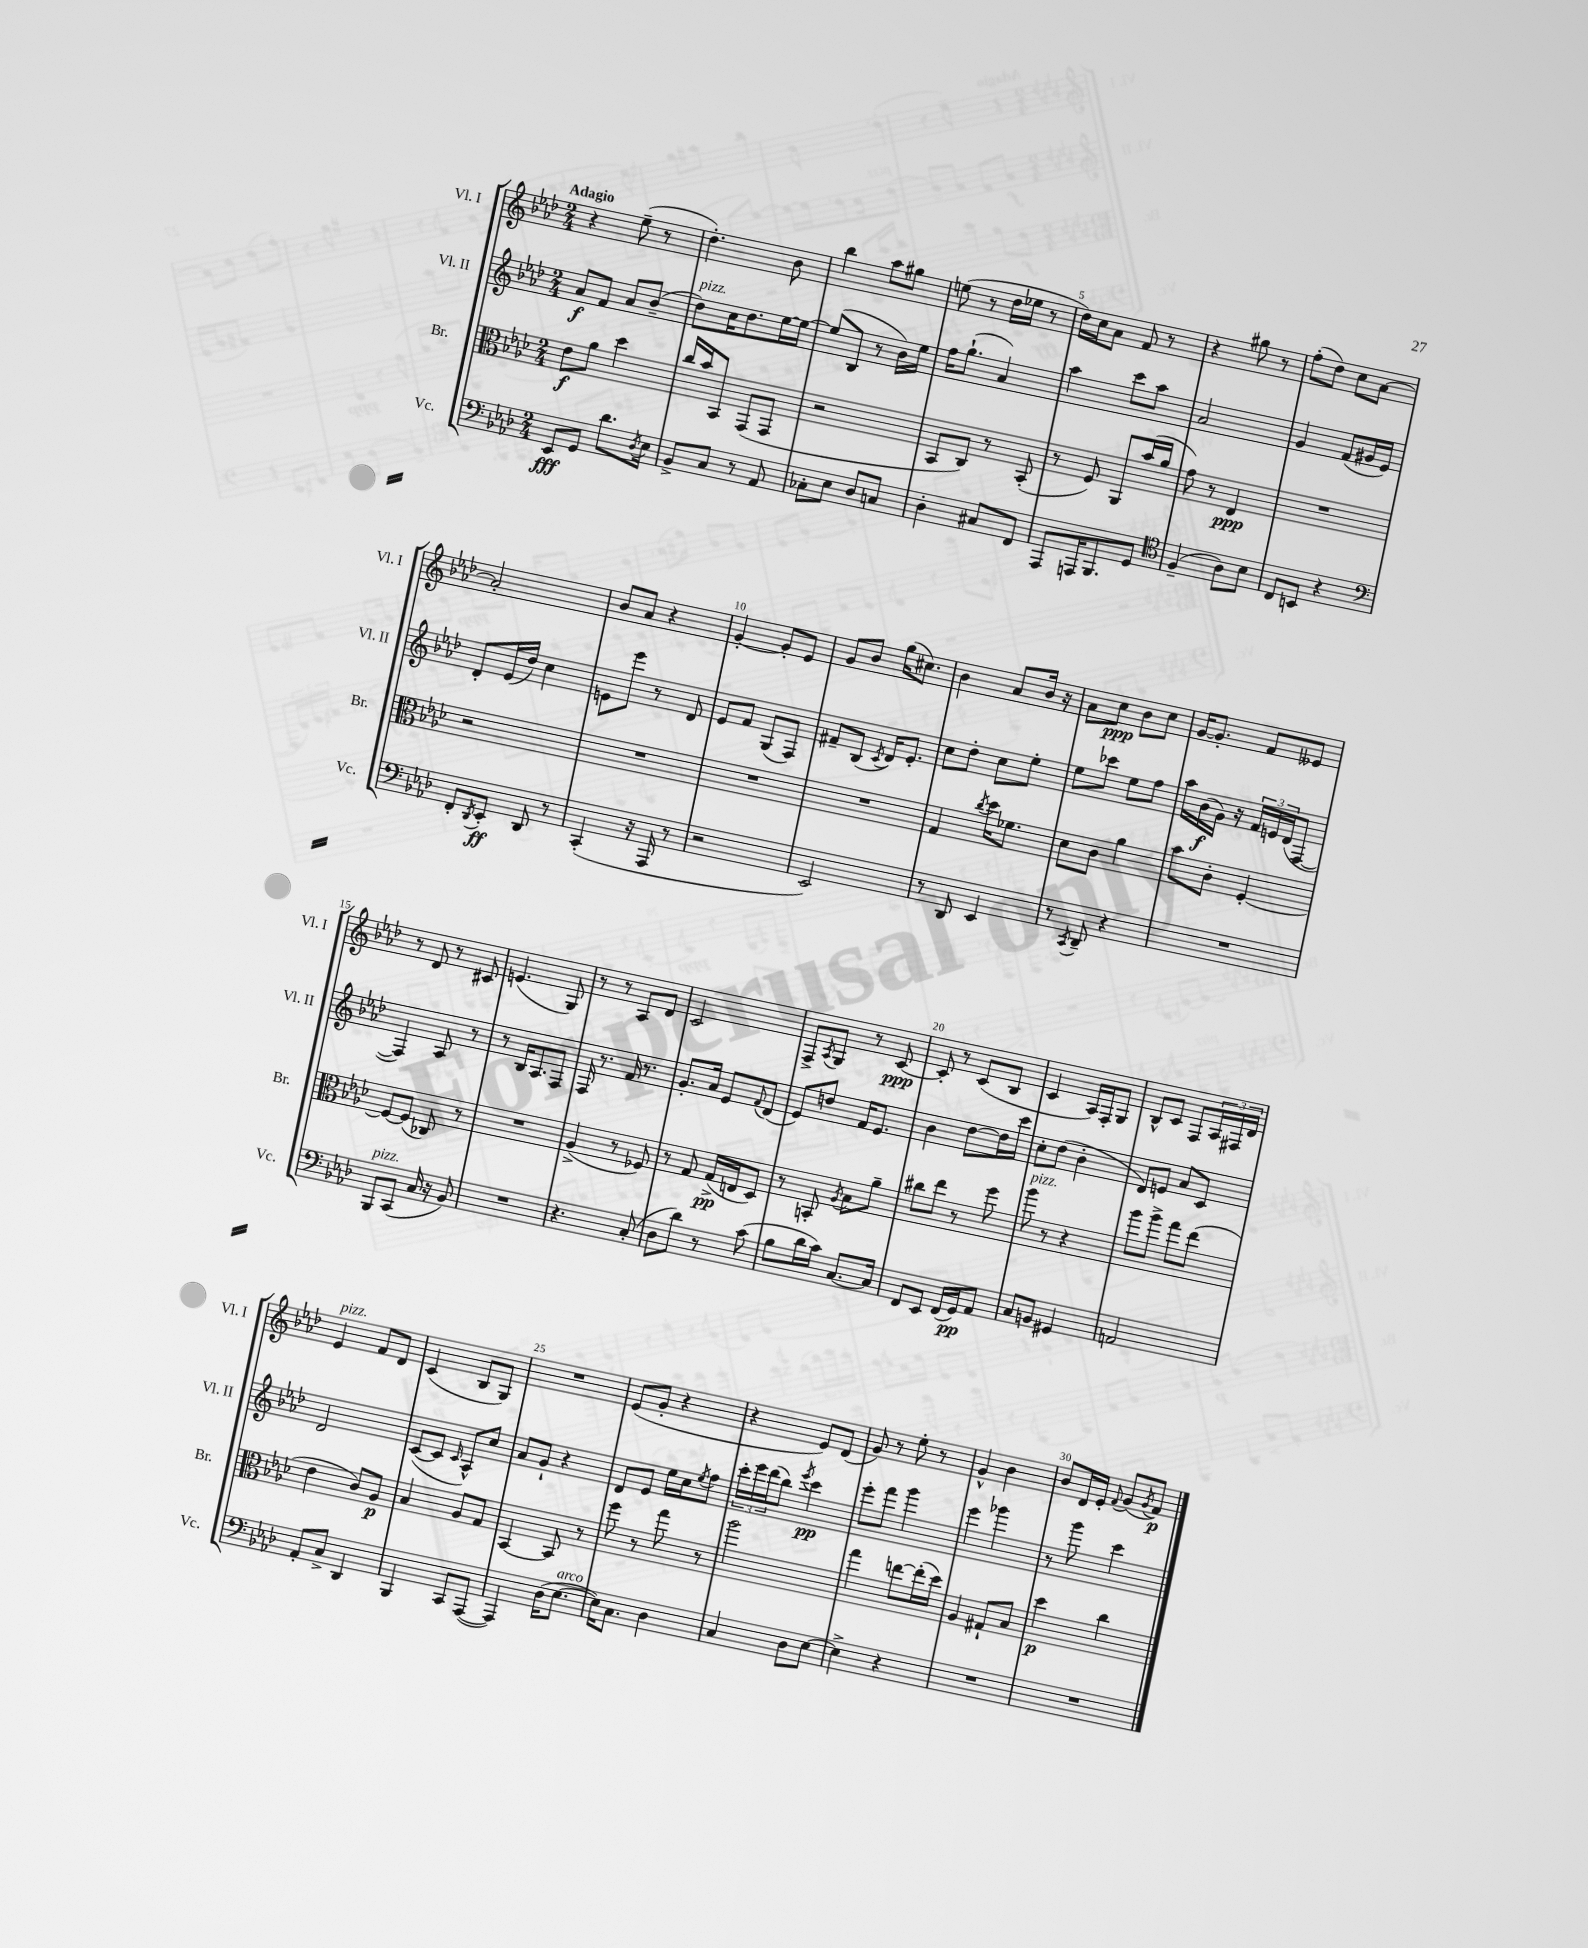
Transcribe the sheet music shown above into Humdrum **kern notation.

**kern	**kern	**kern	**kern
*staff4	*staff3	*staff2	*staff1
*clefF4	*clefC3	*clefG2	*clefG2
*k[b-e-a-d-]	*k[b-e-a-d-]	*k[b-e-a-d-]	*k[b-e-a-d-]
*M2/4	*M2/4	*M2/4	*M2/4
8EE-/L	8e-\L	8a-/L	4r
8GG/J	8a-\J	8f/J	.
8.d-\L	4dd-\	8a-/L	(8ee-~\
.	.	(8b-~/J	8r
8qD-/	.	.	.
16E-\Jk	.	.	.
=	=	=	=
8BB-^/L	16cc/LL	8dd-\L)	4.dd-'\)
.	16b-/J	.	.
8C/J	8BB-/J	16cc\K	.
.	.	8.dd-\	.
8r	(8GG/L	.	.
8AA-/	8GG/J	[16ee-\L	8b-\
.	.	16ee-\_JJ	.
=	=	=	=
8C-'\L	2r	(8ee-/]L	4bb-\
8E-\J	.	8B-/J	.
8D-/L	.	8r	8aa-\L
8C/J	.	16b-\LL)	8gg#\J
.	.	16ee-\JJ	.
=	=	=	=
4D-'\	8BB-/L	16ff\LK	(8ee\
.	.	(8.gg`\J	.
.	8C/J)	.	8r
8C#/L	8r	4a-/)	16dd-\LL
.	.	.	16ee-\JJ
8FF/J	(8BB-'/	.	8r
=	=	=	=
8AAA-/L	8r	4aa-\	16dd-\LL)
.	.	.	16cc\J
16AAA/K	8F/)	.	8a-\J
8.BBB-/	.	.	.
.	8AA-/L	8ccc\L	8f/
8GG/J	(16b-/L	8aa-\J	8r
.	16a-/JJ	.	.
=	=	=	=
*clefC4	*	*	*
(4F~/	8g\)	2a-/	4r
.	8r	.	.
8A-\L)	4E-/	.	8gg#\
8B-\J	.	.	8r
=	=	=	=
8C/L	2r	4g/	(8ff'\L
8BB/J	.	.	8dd-\J)
4r	.	(8f/L	8cc\L
.	.	16g#/L	[8a-\J
.	.	16e-/JJ)	.
=	=	=	=
*clefF4	*	*	*
8FF'/L	2r	8d-'/L	2a-'/]
8qDD-/	.	.	.
8EE-'/J	.	(16e-/L	.
.	.	16dd-/JJ)	.
8DD-/	.	4cc\	.
8r	.	.	.
=	=	=	=
(4CC'/	2r	8e\L	8b-/L
.	.	8eee-\J	8a-/J
16r	.	8r	4r
16AAA-/	.	.	.
8r	.	8d-/	.
=	=	=	=
2r	2r	8e-/L	[4g'/
.	.	8f/J	.
.	.	(8G/L	8g'/]L
.	.	8F/J)	8e-/J
=	=	=	=
2EE-/)	2r	8f#~/L	8g/L
.	.	(8B-/J	8b-/J
.	.	8qc/	.
.	.	16d-/LK)	(16gg\LK
.	.	8.e-'/J	8.cc#\J)
=	=	=	=
8r	4G/	8cc\L	4b-\
8DD-/	.	8dd-'\J	.
.	8qcc/	.	.
4EE-/	16dd-\LK	8cc\L	8a-/L
.	8.f-\J	.	.
.	.	8ee-'\J	16b-/Jk
.	.	.	16r
=	=	=	=
8r	8d-\L	8ee-\L	8a-\L
8qCC/	.	.	.
8DD-~/	8c\J	8ccc-\J	8cc\J
4r	4a-\	8ee-\L	8b-\L
.	.	8ff\J	8cc\J
=	=	=	=
2r	8b-\L	16aa-\LL	[16g/LK
.	.	(16b-\	8.g'/]J
.	8c'\J	16g\JJ)	.
.	.	16r	.
.	[4F'/	24f/LL	8f/L
.	.	24e/	.
.	.	(24d-/J	.
.	.	[8F/J	8e--/J
=	=	=	=
8BBB-/L	8F/_L	4F/])	8r
(8CC/J	(8F/]J	.	8d-/
16C/	8C-/)	8A-/	8r
16r	.	.	.
8BB-/)	8r	8r	8c#/
=	=	=	=
2r	2r	8r	(4.e/
.	.	16B-/LK	.
.	.	8.A-/	.
.	.	8F/J	8G/)
=	=	=	=
4.r	(4A-^/	16F/	8r
.	.	8.r	.
.	.	.	8r
.	8r	16f/	8A-/L
.	.	8.r	.
(8C'/	8F-/)	.	8d-/J
=	=	=	=
8D-\L	8r	8.g'/L	2c/
8d-\J)	8G/	.	.
.	.	16a-/Jk	.
8r	(16G^/LL	8e-/L	.
.	16E/J	.	.
.	.	8qqf/	.
(8c\	8D-/J)	(8d-/J	.
=	=	=	=
8B-\L	8r	8e-/L)	8F^/L
.	.	.	8qA-/
16d-\L	8BB'/	8dd/J	8G/J
16c\JJ)	.	.	.
.	8qA-/	.	.
[8.C/L	8B-\L	16f/LK	8r
.	.	8.e-/J	.
.	8a-~\J	.	[8c/
16C/]Jk	.	.	.
=	=	=	=
8FF/L	8cc#\L	4b-\	8c'/]
8EE-/J	8ee-\J	.	8r
(16FF/LL	8r	[8dd-\L	(8c/L
16GG/J)	.	.	.
8AA-/J	8ff\	16dd-\]L	8B-/J
.	.	16ccc\JJ	.
=	=	=	=
8C/L	8aa-\	8cc'\L	4c/
8BB/J	8r	(8dd-\J	.
4GG#/	4r	4b-'\	16A-/LL)
.	.	.	16F'/J
.	.	.	8G/J
=	=	=	=
2AA/	8aa-\L	8d-/L)	8B-^^/L
.	8aa-^\J	8e/J	8c/J
.	8gg\L	8a-/L	8F/L
.	(8ee-\J	8c/J	24A-/L
.	.	.	24F#/
.	.	.	24d-/JJ
=	=	=	=
8AA-'/L	4e-\	2d-/	4e-/
8C^/J	.	.	.
4DD-/	8c/L)	.	8f/L
.	8A-/J	.	8d-/J
=	=	=	=
4BBB-/	4B-/	([8c/L	(4c/
.	.	8c/]J	.
.	.	16qqc/	.
8CC/L	8A-/L	8A-^^/L)	8B-/L
([8AAA-/J	8G/J	8cc/J	8G/J)
=	=	=	=
4AAA-/])	[4BB-/	8a-/L	2r
.	.	8g`/J	.
(16D-\LK	8BB-/]	4r	.
[8.E-\J	.	.	.
.	8r	.	.
=	=	=	=
16E-\]LK)	8ff\	8d-/L	(8e-/L
8.C\J	.	.	.
.	8r	8e-/J	8g'/J
4D-\	8gg\	16ee-\LL	4r
.	.	16cc\J	.
.	.	8qee-/	.
.	8r	8ff\J	.
=	=	=	=
4C/	2aa-\	24ccc'\LL	4r
.	.	24eee-\	.
.	.	(24ddd-\J	.
.	.	8bb-\J)	.
.	.	8qeee-/	.
8D-\L	.	4ccc\	8e-/L)
[8E-\J	.	.	(8d-/J
=	=	=	=
4E-^\]	4gg\	8eee-'\L	8g/)
.	.	8fff\J	8r
4r	[8ee\L	4ggg\	8ee-'\
.	(16ee'\]L	.	8r
.	16dd-\JJ)	.	.
=	=	=	=
2r	4A-/	4eee-\	4g^^/
.	8G#`/L	4ggg-\	4b-\
.	8B-/J	.	.
=	=	=	=
2r	4dd-\	8r	8b-/L
.	.	8ggg\	16d-/L
.	.	.	16e-'/JJ
.	.	.	8qqf/
.	4cc\	4ccc\	(8g/L
.	.	.	8qg/
.	.	.	8f/J)
==	==	==	==
*-	*-	*-	*-
